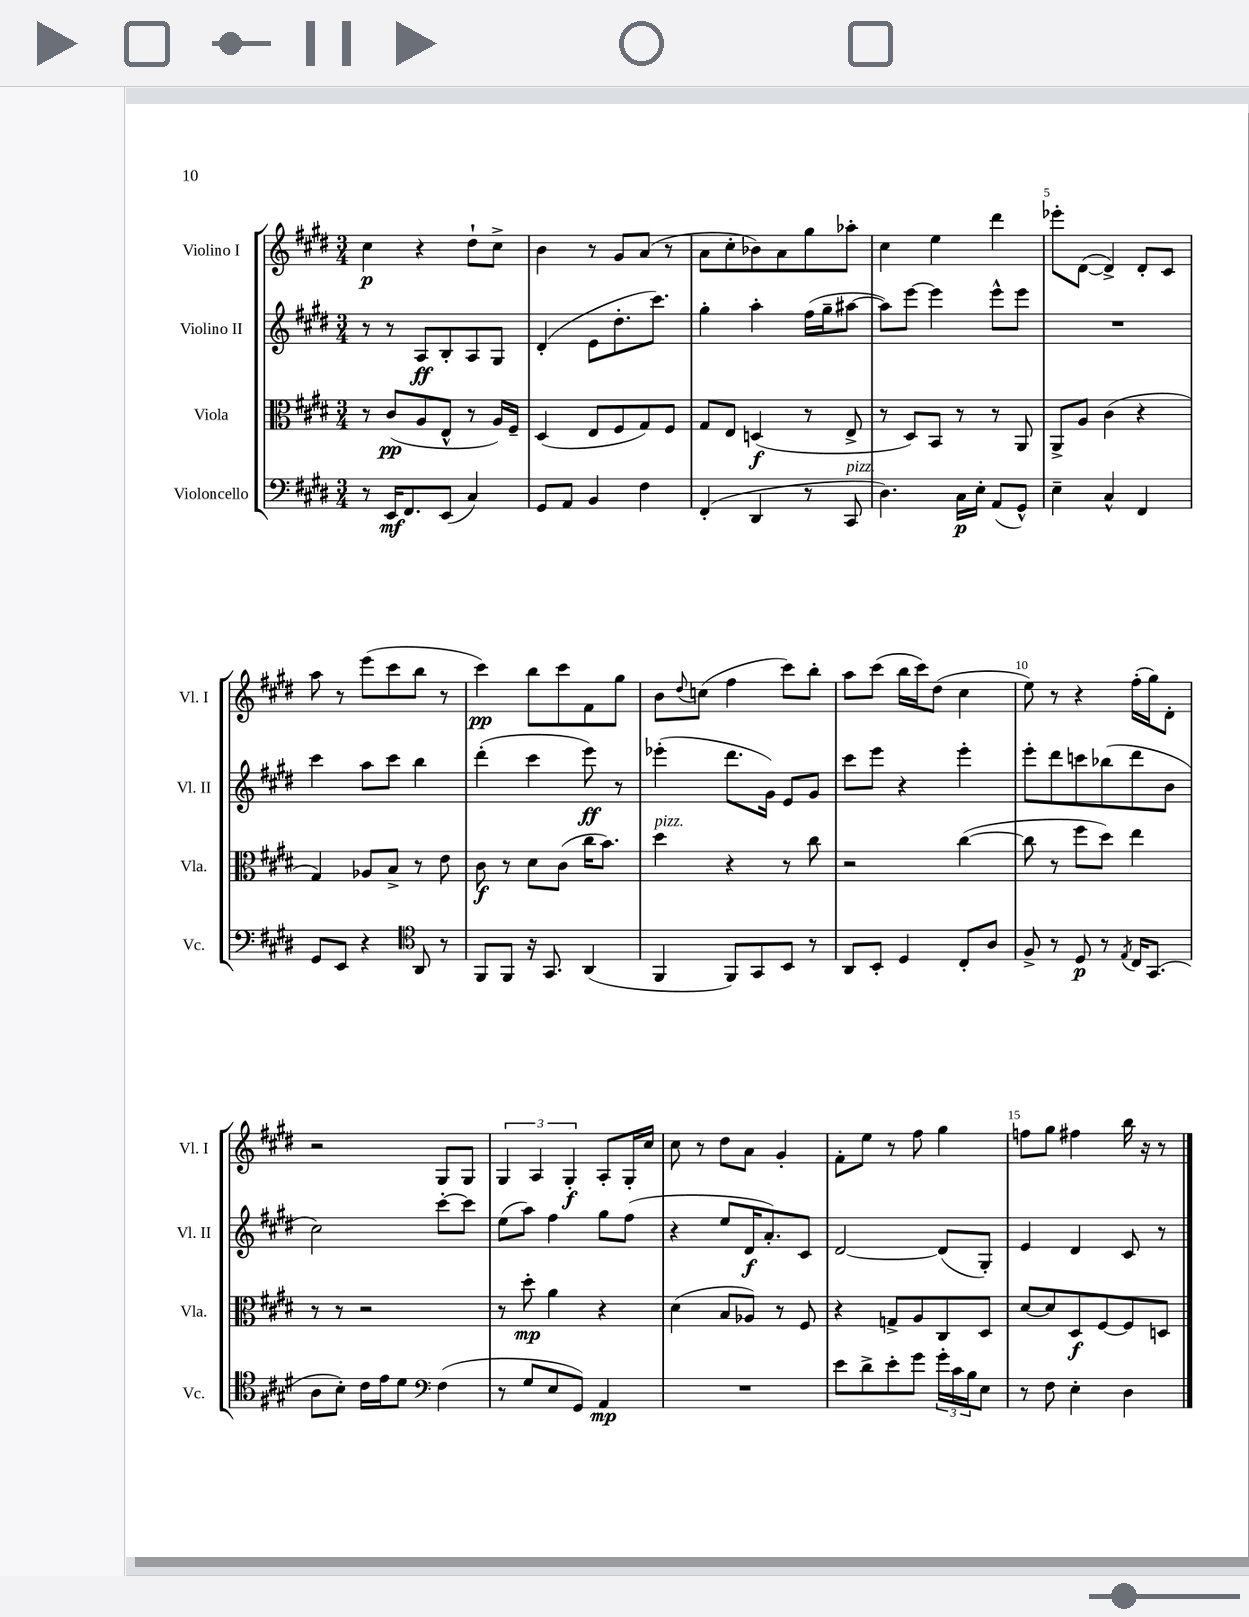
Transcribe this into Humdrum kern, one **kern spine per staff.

**kern	**dynam	**kern	**dynam	**kern	**dynam	**kern	**dynam
*part4	*part4	*part3	*part3	*part2	*part2	*part1	*part1
*staff4	*staff4	*staff3	*staff3	*staff2	*staff2	*staff1	*staff1
*I"Violoncello	*	*I"Viola	*	*I"Violino II	*	*I"Violino I	*
*I'Vc.	*	*I'Vla.	*	*I'Vl. II	*	*I'Vl. I	*
*clefF4	*	*clefC3	*	*clefG2	*	*clefG2	*
*k[f#c#g#d#]	*	*k[f#c#g#d#]	*	*k[f#c#g#d#]	*	*k[f#c#g#d#]	*
*M3/4	*	*M3/4	*	*M3/4	*	*M3/4	*
=1	=1	=1	=1	=1	=1	=1	=1
8r	.	8r	.	8r	.	4cc#\	p
16EE/KL	mf	(8c#/L	pp	8r	.	.	.
8.FF#/	.	.	.	.	.	.	.
.	.	8A/	.	8A/L	ff	4r	.
(8EE/J	.	8E^^/J	.	8B'/	.	.	.
4C#/)	.	8r	.	8A/	.	8dd#`\L	.
.	.	16A/LL)	.	8G#/J	.	8cc#^\J	.
.	.	16F#~/JJ	.	.	.	.	.
=2	=2	=2	=2	=2	=2	=2	=2
8GG#/L	.	(4D#/	.	(4d#'/	.	4b\	.
8AA/J	.	.	.	.	.	.	.
4BB/	.	8E/L	.	8e\L	.	8r	.
.	.	8F#/	.	8.dd#'\	.	8g#/L	.
4F#\	.	8G#/)	.	.	.	(8a/J	.
.	.	.	.	8.ccc#\J)	.	.	.
.	.	8F#/J	.	.	.	8r	.
=3	=3	=3	=3	=3	=3	=3	=3
(4FF#'/	.	8G#/L	.	4gg#'\	.	8a\L	.
.	.	8E/J	.	.	.	8cc#'\	.
4DD#/	.	(4Dn/	f	4aa'\	.	8b-X\)	.
.	.	.	.	.	.	8a\	.
8r	.	8r	.	(16ff#\LL	.	8gg#\	.
.	.	.	.	16gg#~\J	.	.	.
!LO:TX:a:i:t=pizz.	!	!	!	!	!	!	!
8CC#/	.	8E^/	.	[8aa#X\J	.	8aa-X'\J	.
=4	=4	=4	=4	=4	=4	=4	=4
4.D#\)	.	8r	.	8aa#\L])	.	4cc#\	.
.	.	8D#/L)	.	[8eee\J	.	.	.
.	.	8BB/J	.	4eee\]	.	4ee\	.
16C#\LL	p	8r	.	.	.	.	.
16E'\JJ	.	.	.	.	.	.	.
(8AA/L	.	8r	.	8eee^^\L	.	4ddd#\	.
8GG#^^/J)	.	8AA/	.	8eee\J	.	.	.
=5	=5	=5	=5	=5	=5	=5	=5
4E~\	.	8AA^/L	.	2.r	.	8eee-X'\L	.
.	.	8A/J	.	.	.	([8d#\J	.
4C#^^/	.	(4c#\	.	.	.	4d#^/])	.
4FF#/	.	4r	.	.	.	8d#'/L	.
.	.	.	.	.	.	8c#/J	.
!!LO:LB:g=z
=6	=6	=6	=6	=6	=6	=6	=6
8GG#/L	.	4G#/)	.	4ccc#\	.	8aa\	.
8EE/J	.	.	.	.	.	8r	.
4r	.	8A-X/L	.	8aa\L	.	(8eee\L	.
.	.	8B^/J	.	8ccc#\J	.	8ccc#\	.
*clefC4	*	*	*	*	*	*	*
8AA/	.	8r	.	4bb\	.	8bb\J	.
8r	.	8e\	.	.	.	8r	.
=7	=7	=7	=7	=7	=7	=7	=7
8FF#/L	.	8c#\	f	(4ddd#'\	.	4ccc#\)	pp
8FF#/J	.	8r	.	.	.	.	.
16r	.	8d#\L	.	4ccc#\	.	8bb\L	.
8.GG#/	.	.	.	.	.	.	.
.	.	(8c#\J	.	.	.	8ccc#\	.
(4AA/	.	16cc#\KL	.	8eee\)	ff	8f#\	.
.	.	8.b\J)	.	.	.	.	.
.	.	.	.	8r	.	8gg#\J	.
=8	=8	=8	=8	=8	=8	=8	=8
!	!	!LO:TX:a:i:t=pizz.	!	!	!	!	!
4FF#/	.	4dd#\	.	(4eee-X'\	.	8b\L	.
.	.	.	.	.	.	8qqdd#/	.
.	.	.	.	.	.	(8ccn\J	.
8FF#/L)	.	4r	.	8.ddd#\L	.	4ff#\	.
8GG#/	.	.	.	.	.	.	.
.	.	.	.	16g#\Jk)	.	.	.
8BB/J	.	8r	.	8e/L	.	8ccc#\L)	.
8r	.	8cc#\	.	8g#/J	.	8bb'\J	.
=9	=9	=9	=9	=9	=9	=9	=9
8AA/L	.	2r	.	8ccc#\L	.	8aa\L	.
8BB'/J	.	.	.	8eee\J	.	(8ccc#\J	.
4D#/	.	.	.	4r	.	16bb\LL	.
.	.	.	.	.	.	16ccc#\J)	.
.	.	.	.	.	.	(8dd#\J	.
8C#'/L	.	([4cc#\	.	4eee'\	.	4cc#\	.
8A/J	.	.	.	.	.	.	.
=10	=10	=10	=10	=10	=10	=10	=10
8F#^/	.	8cc#\]	.	8eee'\L	.	8ee\)	.
8r	.	8r	.	8ddd#\	.	8r	.
8D#/	p	8ff#\L	.	8cccn\	.	4r	.
8r	.	8dd#\J)	.	(8bb-X\	.	.	.
8qE/	.	.	.	.	.	.	.
16C#/KL	.	4ee\	.	8ddd#\	.	(16ff#'\LL	.
(8.GG#/J	.	.	.	.	.	16gg#\J)	.
.	.	.	.	8b\J	.	8d#'\J	.
!!LO:LB:g=z
=11	=11	=11	=11	=11	=11	=11	=11
8A\L	.	8r	.	2cc#\)	.	2r	.
8B'\J)	.	8r	.	.	.	.	.
16c#\LL	.	2r	.	.	.	.	.
16e\J	.	.	.	.	.	.	.
8d#\J	.	.	.	.	.	.	.
*clefF4	*	*	*	*	*	*	*
(4F#\	.	.	.	[8ccc#'\L	.	8G#/L	.
.	.	.	.	8ccc#\J]	.	8G#/J	.
=12	=12	=12	=12	=12	=12	=12	=12
8r	.	8r	.	(8ee\L	.	6G#/	.
8G#/L	.	8dd#'\	mp	8aa\J)	.	.	.
.	.	.	.	.	.	6A/	.
8E/	.	4a\	.	4ff#\	.	.	.
.	.	.	.	.	.	6G#'/	f
8GG#/J)	.	.	.	.	.	.	.
4AA/	mp	4r	.	8gg#\L	.	8A'/L	.
.	.	.	.	(8ff#\J	.	16G#'/L	.
.	.	.	.	.	.	16cc#/JJ	.
=13	=13	=13	=13	=13	=13	=13	=13
2.r	.	(4d#\	.	4r	.	8cc#\	.
.	.	.	.	.	.	8r	.
.	.	8B/L	.	8ee/L	.	8dd#\L	.
.	.	8A-X/J)	.	16d#/K	f	8a\J	.
.	.	.	.	8.a'/)	.	.	.
.	.	8r	.	.	.	4g#'/	.
.	.	8F#/	.	8c#/J	.	.	.
=14	=14	=14	=14	=14	=14	=14	=14
8e\L	.	4r	.	[2d#/	.	8f#'\L	.
8d#^\	.	.	.	.	.	8ee\J	.
8e'\	.	8Gn^/L	.	.	.	8r	.
8g#\J	.	8A/	.	.	.	8ff#\	.
24g#'\LL	.	8C#/	.	(8d#/L]	.	4gg#\	.
24c#\	.	.	.	.	.	.	.
24B\J	.	.	.	.	.	.	.
8E\J	.	8D#/J	.	8G#'/J)	.	.	.
=15	=15	=15	=15	=15	=15	=15	=15
8r	.	[8d#/L	.	4e/	.	8ffn\L	.
8F#\	.	8d#/]	.	.	.	8gg#\J	.
4E'\	.	8D#/	f	4d#/	.	4ff#X\	.
.	.	[8F#/	.	.	.	.	.
4D#\	.	8F#/]	.	8c#/	.	16bb\	.
.	.	.	.	.	.	16r	.
.	.	8Dn/J	.	8r	.	8r	.
==	==	==	==	==	==	==	==
*-	*-	*-	*-	*-	*-	*-	*-
